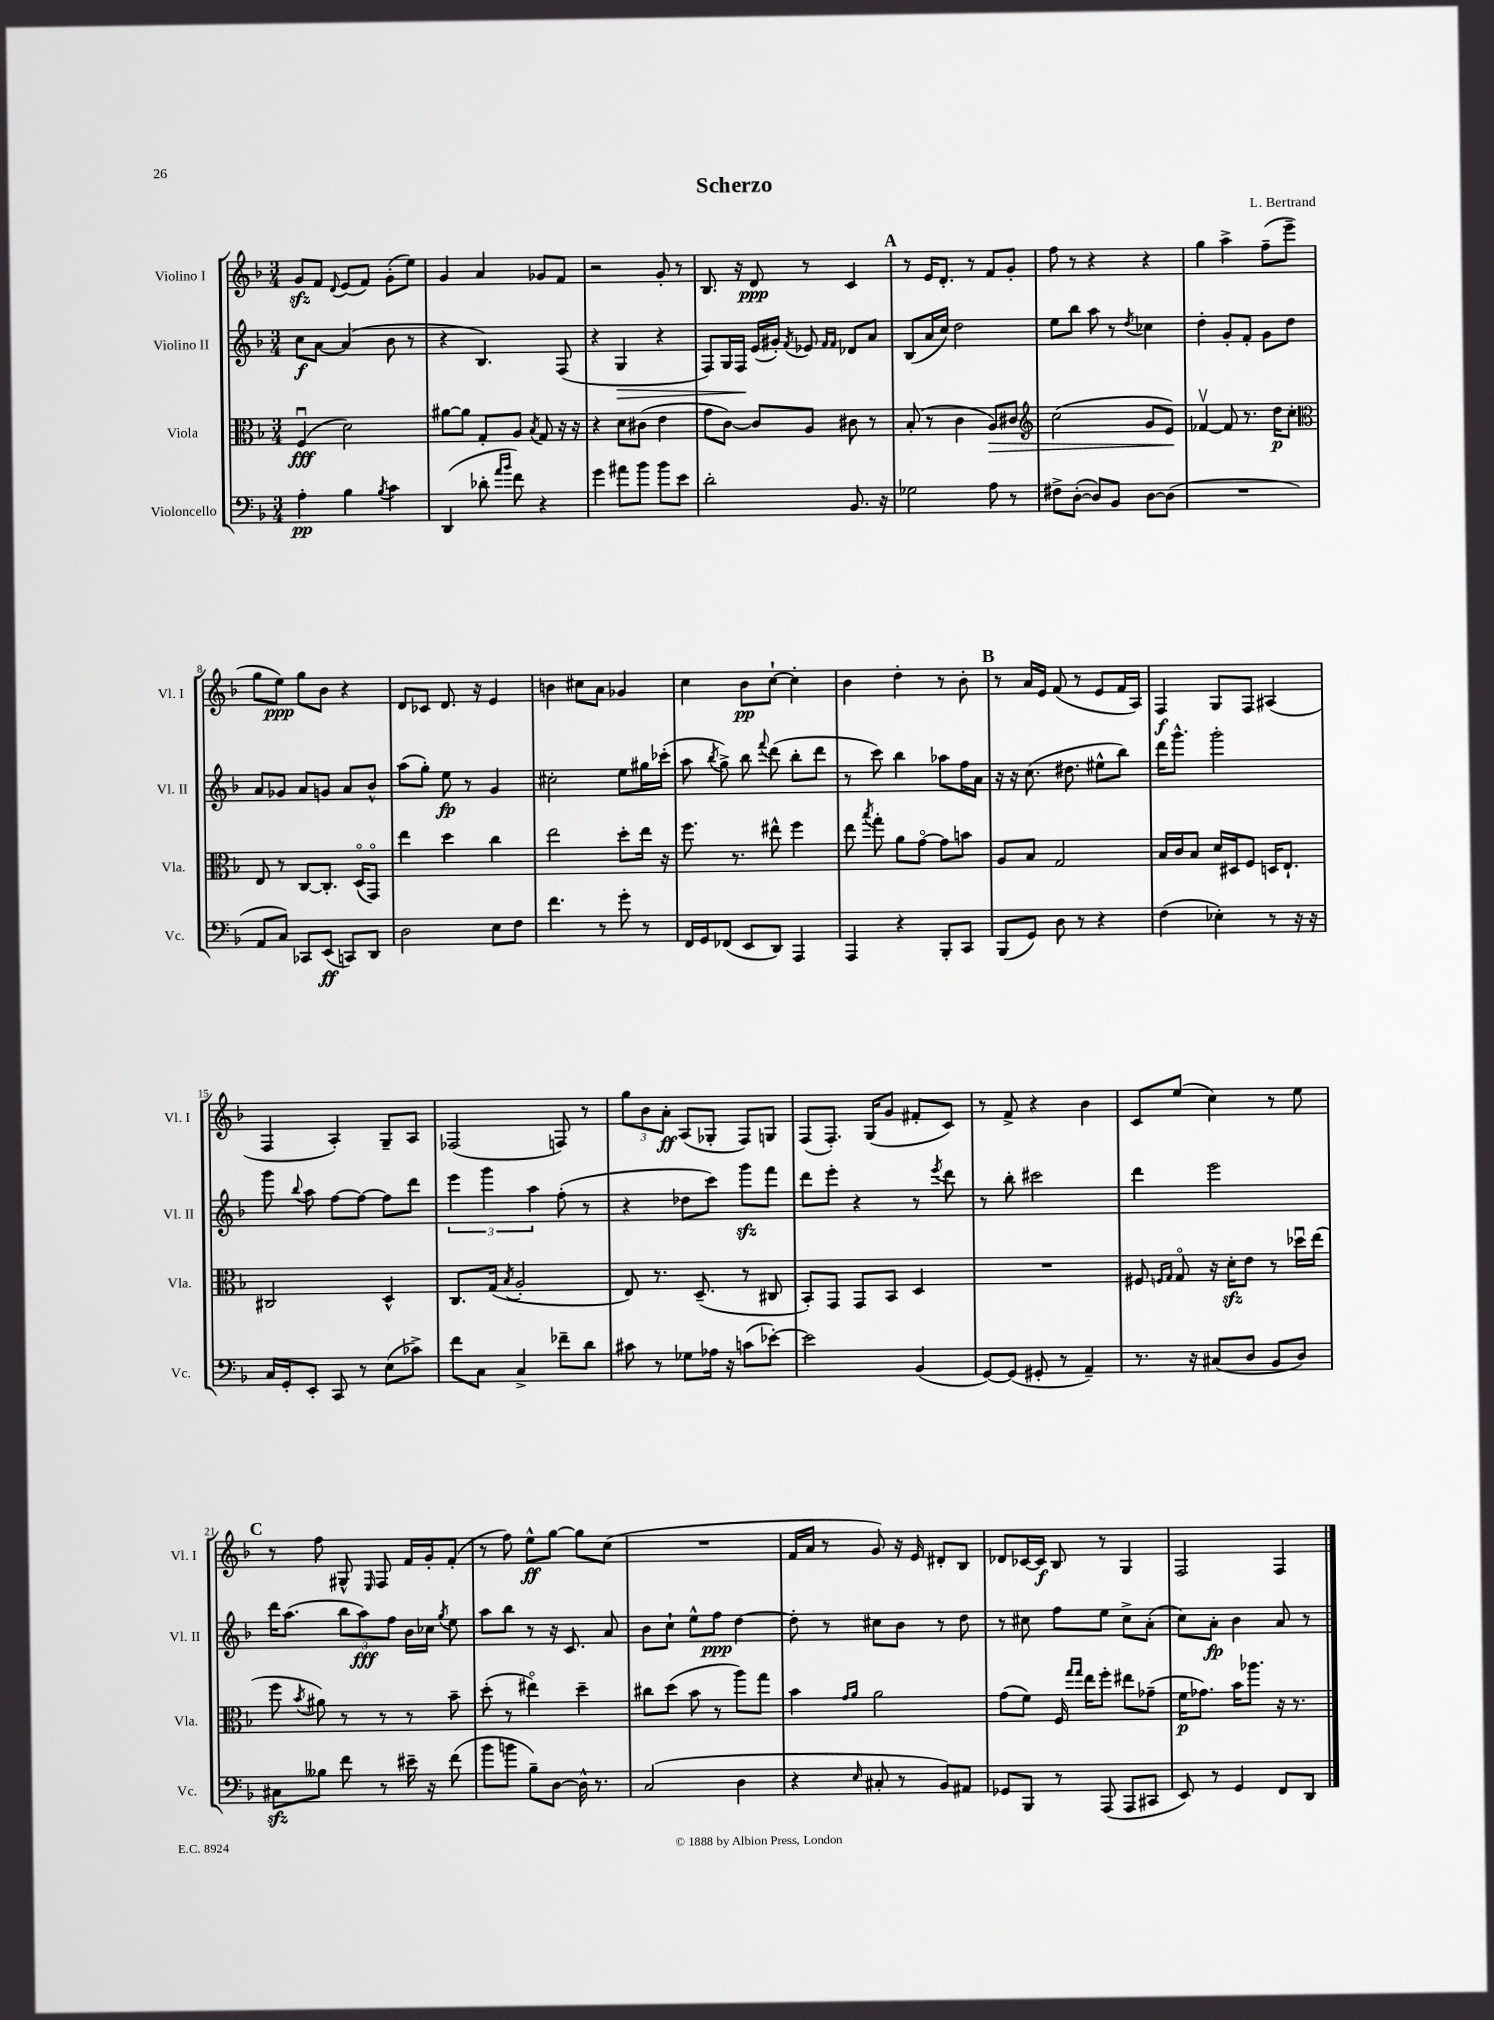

**kern	**kern	**kern	**kern
*staff4	*staff3	*staff2	*staff1
*clefF4	*clefC3	*clefG2	*clefG2
*k[b-]	*k[b-]	*k[b-]	*k[b-]
*M3/4	*M3/4	*M3/4	*M3/4
4A'	(4Fu	8cc	8g
.	.	[8a	8f
.	.	.	8qqd
4B-	2d)	(4a]	(8e
.	.	.	8f)
8qB-	.	.	.
4c	.	8b-	(8g'
.	.	8r	8ee)
=	=	=	=
(4DD	[8a#	4r	4g
.	8a#]	.	.
8d-'	8G'	4.B-)	4a
16qqa	.	.	.
16qqb-	.	.	.
8f)	8A	.	.
.	8qB-	.	.
4r	8G	.	8g-
.	16r	(8F	8f
.	16r	.	.
=	=	=	=
4g	4r	4r	2r
8a#	8d	4G	.
8b-	(8c#	.	.
8b-	4e	4r	8g'
8e	.	.	8r
=	=	=	=
2d'	8g	8F)	8.B-
.	[8c)	16G	.
.	.	16F	16r
.	8c]	(16e	8d
.	.	16g#')	.
.	.	8qf	.
.	8A	8e-	8r
.	.	16qqf	.
.	.	16qqf	.
8.BB-	8c#	8d-	4c
.	8r	8a	.
16r	.	.	.
=	=	=	=
2G-	(8B-'	(8B-	8r
.	8r	16a	16e
.	.	16cc)	8.d'
.	4c	2dd	.
.	.	.	8r
8A	8A)	.	8f
8r	8c#	.	8g'
=	=	=	=
*	*clefG2	*	*
8F#^	(2cc	8ee	8ff
([8D'	.	8bb-	8r
8D])	.	8aa	4r
8BB-	.	8r	.
.	.	8qdd	.
[8D	8g	4cc-	4r
(8D]	8e)	.	.
=	=	=	=
2.r	[4f-v	4dd'	4gg
.	8f-]	8g'	4aa^
.	8.r	8f'	.
.	.	8g	(8ff~
.	16dd	.	.
.	8cc'	8dd	8eee~
=	=	=	=
*	*clefC3	*	*
8AA	8E	8a	8gg
8C)	8r	8g-	8ee)
8CC-	[8C	8a	8gg
(8EE	8.C']	8g	8b-
8CC)	.	8a	4r
.	(16Do	.	.
8DD	8GGo)	8b-^^	.
=	=	=	=
2D	4ee	(8aa	8d
.	.	8gg')	8c-
.	4dd	8ee	8.d
.	.	8r	.
.	.	.	16r
8E	4cc	4g	4e
8F	.	.	.
=	=	=	=
4.f	2ee	2cc#'	4b
.	.	.	8cc#
8r	.	.	8a
8g'	8dd'	8ee	4g-
8r	16ee	16gg#	.
.	16r	(16ccc-'	.
=	=	=	=
16FF	8.ff	8aa	4cc
16GG	.	.	.
.	.	8qbb-	.
(8FF-	.	8gg^)	.
.	8.r	.	.
8EE	.	8bb-	8b-
.	.	8qqfff	.
8DD)	8ee#^^	(8ddd	[8cc`
4AAA	4ff	8bb-'	4cc']
.	.	8ddd	.
=	=	=	=
4AAA	8ee	8r	4b-
.	8qbb-	.	.
.	8gg'	8ccc)	.
4r	8a	4bb-	4dd'
.	[8go	.	.
8BBB-'	8g]	8aa-	8r
8CC	8b	16ff	8b-'
.	.	16a	.
=	=	=	=
(8BBB-	8A	16r	8r
.	.	16r	.
8GG)	8B-	(8.cc	16a
.	.	.	16e
8D	2G	.	(8f
.	.	8.dd#	.
8r	.	.	8r
4r	.	8ee#^^	8e
.	.	8bb-)	16f
.	.	.	16A)
=	=	=	=
(4F	16B-	16ddd	4F
.	16c	8.ggg^^	.
.	8B-	.	.
4E-')	16d	2ggg'	8G
.	16D#	.	.
.	8F	.	8F
8r	16D	.	(4A#
.	8.E`	.	.
16r	.	.	.
16r	.	.	.
=	=	=	=
16C	2C#	8ggg	4F
16GG'	.	.	.
.	.	8qqbb-	.
8EE'	.	8aa	.
8CC	.	[8ff	4A')
8r	.	8ff_	.
(8E	4D^^	8ff]	8G~
8c-^)	.	8ddd	8A
=	=	=	=
8f	8.C	6eee	(2F-
8C	.	.	.
.	.	6ggg	.
.	(16G	.	.
.	8qB-	.	.
4C^	2A'	.	.
.	.	6aa	.
8f-~	.	(8ff'	8F)
8d	.	8r	8r
=	=	=	=
8c#	8E)	4r	12gg
.	.	.	12b-
8r	8.r	.	.
.	.	.	12a'
8G-	.	8dd-	(8A
.	(8.D~	.	.
16A-	.	8ccc)	8G-'
16r	.	.	.
(8c	8r	8ggg	8F)
[8e-')	8C#	8fff	8G
=	=	=	=
2e-]	8BB-')	8ddd	(8F
.	8GG	8eee'	8.F')
.	8GG	4r	.
.	.	.	(16G
.	8BB-	.	8g
(4BB-	4D	8r	8f#'
.	.	8qeee	.
.	.	8ddd	8c)
=	=	=	=
[8GG)	2.r	8r	8r
(8GG]	.	8bb-'	8f^
8GG#'	.	2ccc#	4r
8r	.	.	.
4AA~)	.	.	4b-
=	=	=	=
8.r	8F#	4ddd	8c
.	16qqF	.	.
.	16qqG	.	.
.	8Go	.	(8ee
16r	.	.	.
(8C#	16r	2eee	4cc)
.	16d'	.	.
8D	8e	.	.
8BB-	8r	.	8r
8D)	16dd-u	.	8ee
.	(16ee	.	.
=	=	=	=
8C#	8ff	16ddd	8r
.	.	(8.aa	.
.	8qb-	.	.
8B--	8a#)	.	8ff
8f	8r	12bb-	8G#^^
.	.	12aa)	.
.	.	.	16qqE
8r	8r	.	8F
.	.	12ff	.
16e#~	8r	16b-	16f
16r	.	16cc-	16g'
.	.	8qgg	.
(8f	8b-~	8ee	(8f'
=	=	=	=
8b-	(8dd'	8aa	8r
8b	8r	8bb-	8ff)
8B-~)	4ee#o)	8r	8ee^^
[8D	.	16r	[8gg
.	.	8.c	.
16D^^]	4dd~	.	8gg]
8.r	.	.	.
.	.	8a	(8cc
=	=	=	=
(2C	8cc#	8b-	2.r
.	(8dd	8cc`	.
.	8b-	8ee^^	.
.	8r	8ff	.
4D	8aa)	[4dd	.
.	8gg	.	.
=	=	=	=
4r	4b-	8dd']	16f
.	.	.	16a
.	.	8r	8r
.	16qqg	.	.
16qqE	16qqa	.	.
8C#'	2a	8cc#	8g)
8r	.	8b-	16r
.	.	.	16e
8BB-)	.	8r	8d#'
8AA#	.	8dd	8B-
=	=	=	=
8GG-	(8g	8r	8d-
8BBB-	8f)	8cc#	[16c-
.	.	.	16c-]
8r	16F	8ff	8B-
.	16qqgg	.	.
.	16qqgg	.	.
.	16ee	.	.
(8AAA	8ff'	8ee	8r
8AAA	8ee#	8cc#^	4G
8CC#	(8g-~	(8a'	.
=	=	=	=
8EE)	16f	8cc)	2F
.	8.g-)	.	.
8r	.	8a'	.
4GG	16b-	4b-	.
.	8.aa-	.	.
8FF	16r	8a	4F
.	8.r	.	.
8DD	.	8r	.
==	==	==	==
*-	*-	*-	*-
